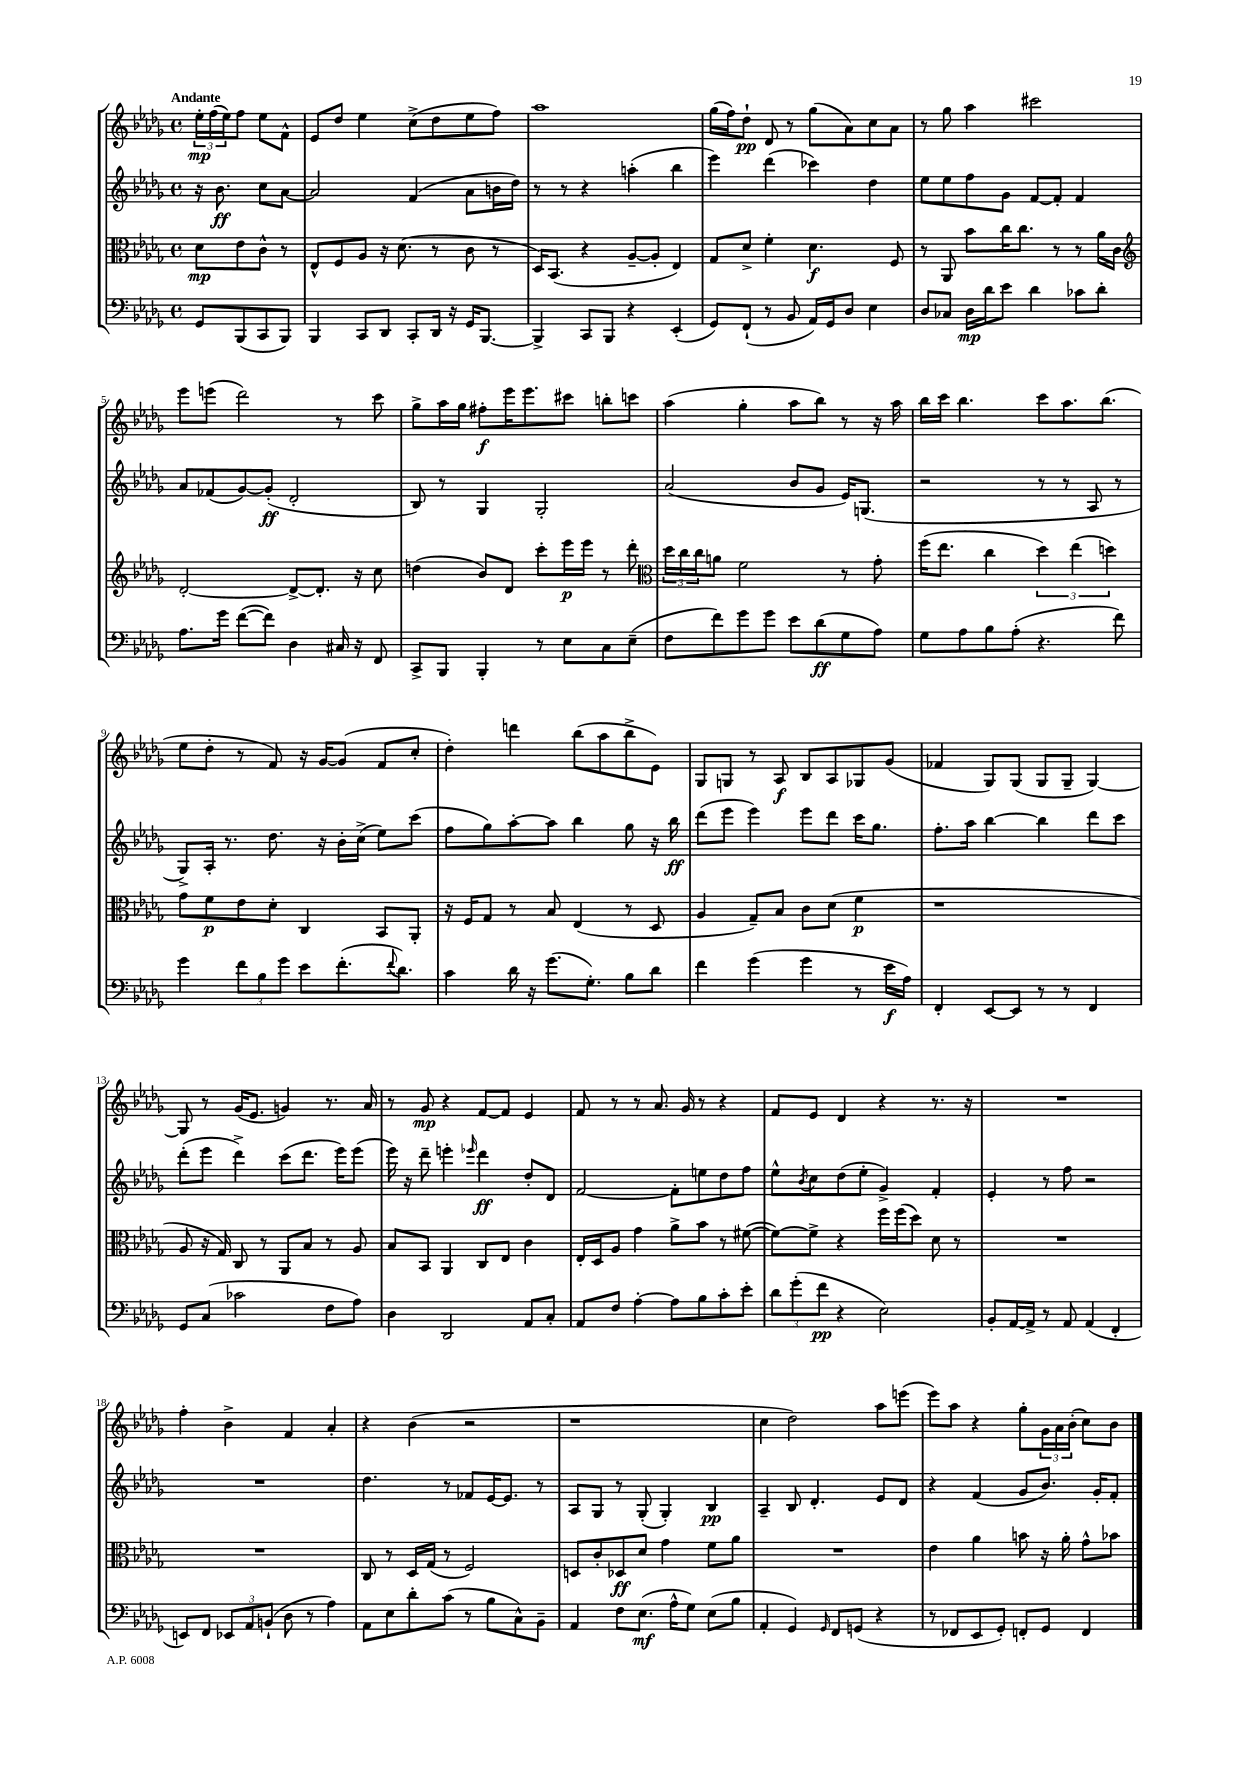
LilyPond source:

<<
\new StaffGroup <<
\new Staff = "s0" {
    \clef treble \key des \major \defaultTimeSignature \time 4/4 \partial 2 \tempo "Andante"
    \tuplet 3/2 { ees''16-.\mp f''16( ees''16) } f''8 ees''8 f'8-^ |
    ees'8 des''8 ees''4 c''8->( des''8 ees''8 f''8) |
    aes''1 |
    ges''16( f''16) des''8-!\pp des'8 r8 ges''8( aes'8) c''8 aes'8 |
    r8 ges''8 aes''4 cis'''2 |
    ees'''8 e'''8( des'''2) r8 c'''8 |
    ges''8-> aes''16 ges''16 fis''8-.\f ees'''16 ees'''8. cis'''8 b''8-. c'''8 |
    aes''4( ges''4-. aes''8 bes''8) r8 r16 aes''16 |
    bes''16 c'''16 bes''4. c'''8 aes''8. bes''8.( |
    ees''8 des''8-. r8 f'8) r16 ges'16~ ges'8( f'8 c''8-. |
    des''4-.) d'''4 bes''8( aes''8 bes''8-> ees'8) |
    ges8 g8 r8 aes8\f bes8 aes8 ges8 ges'8( |
    fes'4 ges8) ges8( ges8 ges8-- ges4~) |
    ges8 r8 ges'16( ees'8. g'4) r8. aes'16 |
    r8 ges'8\mp r4 f'8~ f'8 ees'4 |
    f'8 r8 r8 aes'8. ges'16 r8 r4 |
    f'8 ees'8 des'4 r4 r8. r16 |
    R1 |
    f''4-. bes'4-> f'4 aes'4-. |
    r4 bes'4( r2 |
    r1 |
    c''4 des''2) aes''8 e'''8( |
    ees'''8) aes''8 r4 ges''8-. \tuplet 3/2 { ges'16 aes'16 bes'16-.( } c''8) bes'8 \bar "|." |
}
\new Staff = "s1" {
    \clef treble \key des \major \defaultTimeSignature \time 4/4 \partial 2
    r16 bes'8.\ff c''8 aes'8~ |
    aes'2 f'4( aes'8 b'16 des''16) |
    r8 r8 r4 a''4-.( bes''4 |
    ees'''4) des'''4( ces'''4) des''4 |
    ees''8 ees''8 f''8 ges'8 f'8~ f'8-. f'4 |
    aes'8 fes'8( ges'8~) ges'8-.\ff( des'2-. |
    bes8) r8 ges4 ges2-. |
    aes'2( bes'8 ges'8 ees'16) g8.( |
    r2 r8 r8 aes8 r8 |
    ges8->) aes16-. r8. des''8. r16 bes'16-. c''16->( ees''8) c'''8( |
    f''8 ges''8) aes''8~-. aes''8 bes''4 ges''8 r16 bes''16\ff |
    des'''8( ees'''8 ees'''4) ees'''8 des'''8 c'''16 ges''8. |
    f''8.-. aes''16 bes''4~ bes''4 des'''8 c'''8 |
    des'''8-.( ees'''8 des'''4->) c'''8( des'''8. ees'''16) ees'''8( |
    ees'''16) r16 des'''8-- e'''4-. \grace { ees'''16 } des'''4\ff des''8-. des'8 |
    f'2~ f'8-. e''8 des''8 f''8 |
    ees''8-^ \acciaccatura { bes'8 } c''8 des''8( ees''8-. ges'4->) f'4-. |
    ees'4-. r8 f''8 r2 |
    R1 |
    des''4. r8 fes'8 ees'16~ ees'8. r8 |
    aes8 ges8 r8 ges8-.( ges4-.) bes4\pp |
    aes4-- bes8 des'4.-. ees'8 des'8 |
    r4 f'4( ges'8 bes'8.) ges'16-. f'8-. \bar "|." |
}
\new Staff = "s2" {
    \clef alto \key des \major \defaultTimeSignature \time 4/4 \partial 2
    des'8\mp ees'8 c'8-^ r8 |
    ees8-^ f8 aes8 r16 des'8.( r8 c'8 r8 |
    des16) bes,8.( r4 aes8~-- aes8-. ees4) |
    ges8 des'8-> f'4-. des'4.\f f8 |
    r8 aes,8 bes'8 c''16 c''8. r8 r8 aes'16 c'16 |
    \clef treble des'2~-. des'8~-> des'8.-. r16 c''8 |
    d''4( bes'8) des'8 c'''8-. ees'''16\p ees'''16 r8 des'''8-. |
    \clef alto \tuplet 3/2 { des''16 c''16 c''16 } a'8 f'2 r8 ges'8-. |
    f''16( ees''8. c''4 \tuplet 3/2 { des''4) ees''4( d''4) } |
    ges'8 f'8\p ees'8 des'8-. c4 bes,8 aes,8-. |
    r16 f16 ges8 r8 bes8 ees4( r8 des8 |
    aes4 ges8--) bes8 c'8 des'8( f'4\p |
    r1 |
    aes8 r16 ges16) c8 r8 aes,8 bes8 r8 aes8 |
    bes8 bes,8 aes,4 c8 ees8 c'4 |
    ees16-. des16 aes8 ges'4 aes'8-> bes'8 r8 fis'8~( |
    fis'8~) fis'8-> r4 f''16 f''16( des''8) des'8 r8 |
    R1 |
    R1 |
    c8 r8 des16 ges16( r8 f2) |
    d8 c'8-. des8\ff des'8 ges'4 f'8 aes'8 |
    R1 |
    ees'4 aes'4 b'8 r16 aes'16-. ges'8-^ bes'8 \bar "|." |
}
\new Staff = "s3" {
    \clef bass \key des \major \defaultTimeSignature \time 4/4 \partial 2
    ges,8 bes,,8( c,8 bes,,8) |
    bes,,4 c,8 des,8 c,8-. des,16 r16 ges,16 bes,,8.~ |
    bes,,4-> c,8 bes,,8 r4 ees,4-.( |
    ges,8) f,8-!( r8 bes,8 aes,16) ges,16 des8 ees4 |
    des8 ces8 des16\mp des'16 ees'8 des'4 ces'8 des'8-. |
    aes8. ges'16 f'8~( f'8) des4 cis16 r16 f,8 |
    c,8-> bes,,8 bes,,4-. r8 ees8 c8 ees8--( |
    f8 f'8) ges'8 ges'8 ees'8 des'8\ff( ges8 aes8) |
    ges8 aes8 bes8 aes8-.( r4. f'8) |
    ges'4 \tuplet 3/2 { f'8 bes8 ges'8 } ees'8 f'8.-.( \appoggiatura { f'8 } des'8.) |
    c'4 des'16 r16 ges'8.( ges8.-.) bes8 des'8 |
    f'4 ges'4( ges'4 r8 ees'16\f aes16) |
    f,4-. ees,8~ ees,8 r8 r8 f,4 |
    ges,8 c8( ces'2 f8 aes8) |
    des4 des,2 aes,8 c8-. |
    aes,8 f8 aes4~-. aes8 bes8 c'8-. ees'8-. |
    \tuplet 3/2 { des'8 ges'8-.( f'8\pp } r4 ees2) |
    bes,8-. aes,16~ aes,16-> r8 aes,8 aes,4( f,4-. |
    e,8) f,8 \tuplet 3/2 { ees,8 aes,8 b,8-!( } des8 r8 aes4) |
    aes,8 ees8 des'8-. c'8( r8 bes8 c8-^) bes,8-- |
    aes,4 f8 ees8.\mf( aes16-^ ges8) ees8( bes8 |
    aes,4-. ges,4) \grace { ges,16 } f,8 g,8( r4 |
    r8 fes,8 ees,8 ges,8-.) f,8-. ges,8 f,4 \bar "|." |
}
>>
>>
